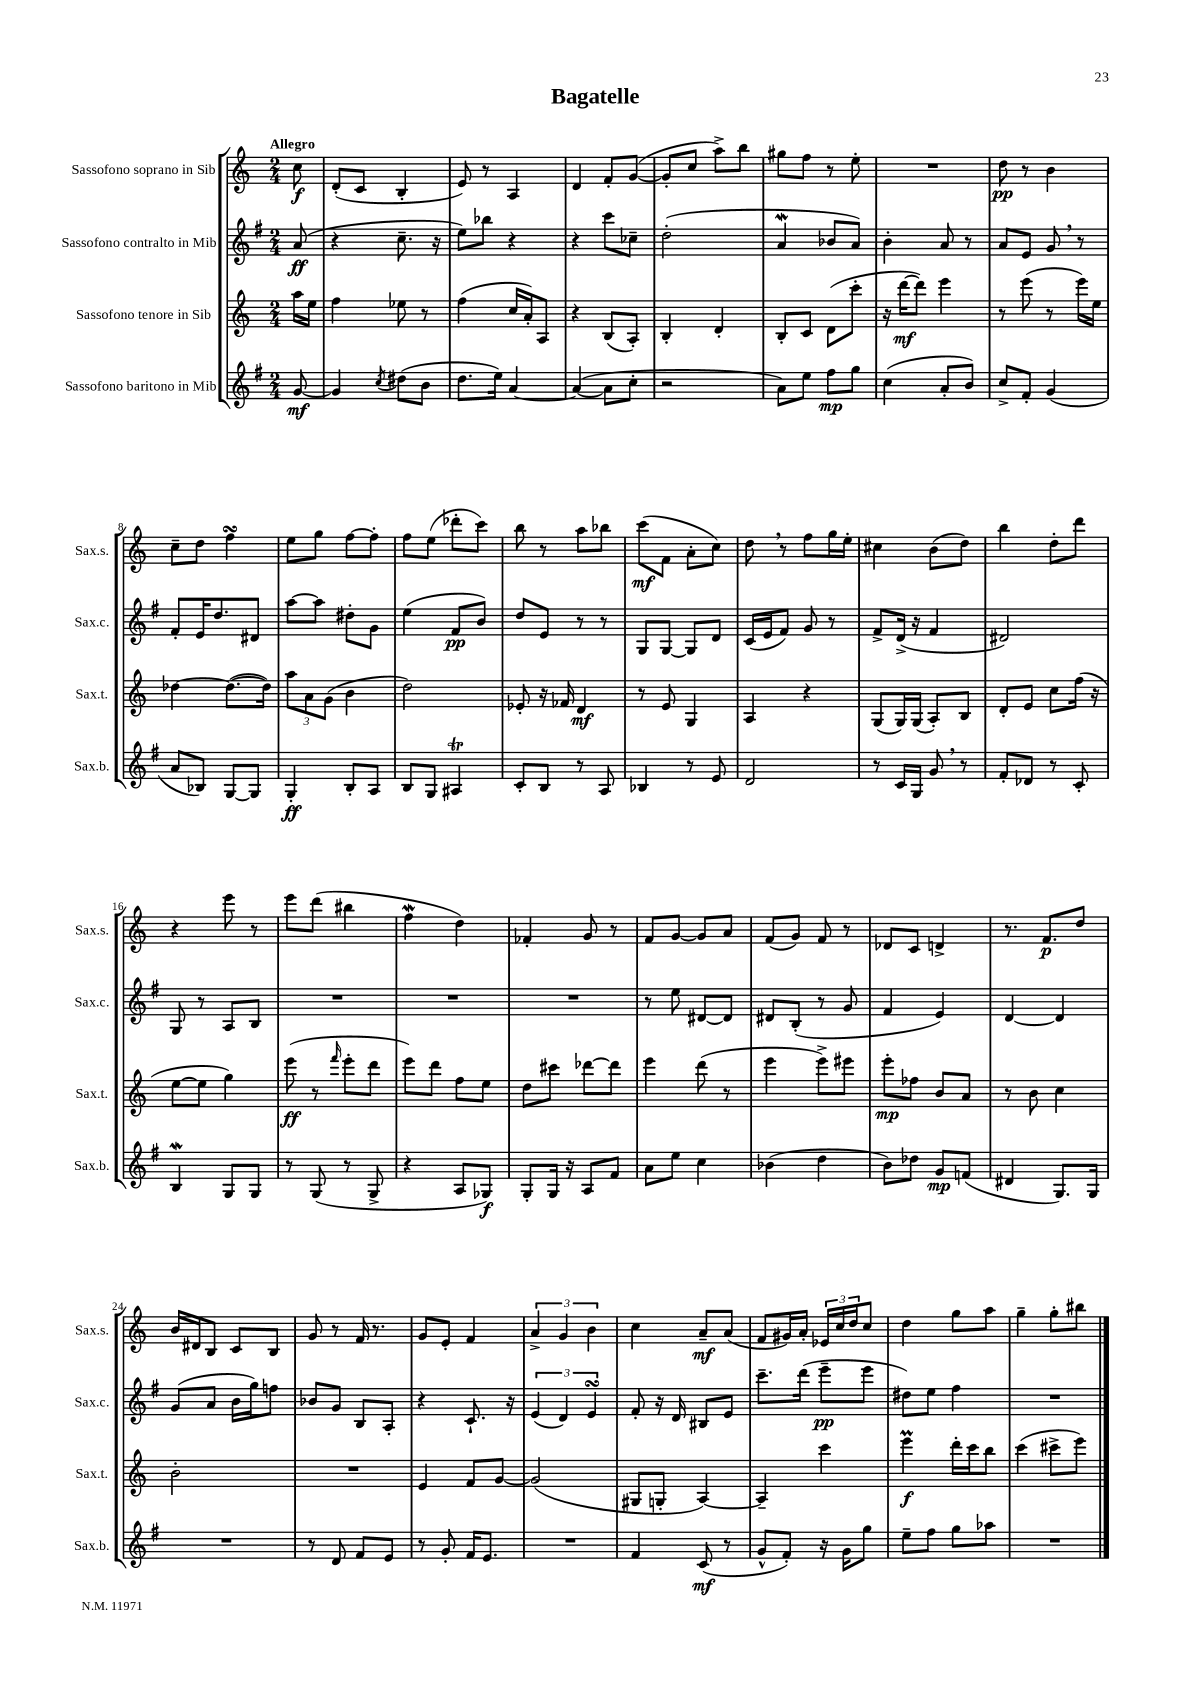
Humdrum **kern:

**kern	**dynam	**kern	**dynam	**kern	**dynam	**kern	**dynam
*part4	*part4	*part3	*part3	*part2	*part2	*part1	*part1
*staff4	*staff4	*staff3	*staff3	*staff2	*staff2	*staff1	*staff1
*I"Sassofono baritono in Mib	*	*I"Sassofono tenore in Sib	*	*I"Sassofono contralto in Mib	*	*I"Sassofono soprano in Sib	*
*I'Sax.b.	*	*I'Sax.t.	*	*I'Sax.c.	*	*I'Sax.s.	*
*clefG2	*	*clefG2	*	*clefG2	*	*clefG2	*
*k[f#]	*	*k[]	*	*k[f#]	*	*k[]	*
*M2/4	*	*M2/4	*	*M2/4	*	*M2/4	*
=	=	=	=	=	=	=	=
!	!	!	!	!	!	!LO:TX:a:B:t=Allegro	!
[8g/	mf	16aa\LL	.	(8a/	ff	8cc\	f
.	.	16ee\JJ	.	.	.	.	.
=1	=1	=1	=1	=1	=1	=1	=1
4g/]	.	4ff\	.	4r	.	(8d'/L	.
.	.	.	.	.	.	8c/J	.
8qcc/	.	.	.	.	.	.	.
(8dd#X\L	.	8ee-X\	.	8.cc~\	.	4B'/	.
8b\J	.	8r	.	.	.	.	.
.	.	.	.	16r	.	.	.
=2	=2	=2	=2	=2	=2	=2	=2
8.dd\L	.	(4ff\	.	8ee\L)	.	8e/)	.
.	.	.	.	8bb-X\J	.	8r	.
16ee\Jk)	.	.	.	.	.	.	.
[4a/	.	16cc/LL	.	4r	.	4A/	.
.	.	16a'/J)	.	.	.	.	.
.	.	8A/J	.	.	.	.	.
=3	=3	=3	=3	=3	=3	=3	=3
(4a/_	.	4r	.	4r	.	4d/	.
8a\L]	.	(8B/L	.	8ccc\L	.	8f'/L	.
8cc'\J	.	8A'/J)	.	8cc-X~\J	.	([8g/J	.
=4	=4	=4	=4	=4	=4	=4	=4
2r	.	4B'/	.	(2dd'\	.	8g'/L]	.
.	.	.	.	.	.	8cc/J	.
.	.	4d'/	.	.	.	8aa^\L)	.
.	.	.	.	.	.	8bb\J	.
=5	=5	=5	=5	=5	=5	=5	=5
8a\L)	.	8B'/L	.	4aW/	.	8gg#X\L	.
8ee\J	.	8c/J	.	.	.	8ff\J	.
8ff#\L	mp	(8d\L	.	8b-X/L	.	8r	.
8gg\J	.	8ccc'\J	.	8a/J)	.	8ee'\	.
=6	=6	=6	=6	=6	=6	=6	=6
(4cc\	.	16r	.	4b'\	.	2r	.
.	.	[16ddd\KL	mf	.	.	.	.
.	.	8ddd\J])	.	.	.	.	.
8a'/L	.	4eee\	.	8a/	.	.	.
8b/J)	.	.	.	8r	.	.	.
=7	=7	=7	=7	=7	=7	=7	=7
8cc^/L	.	8r	.	8a/L	.	8dd\	pp
8f#'/J	.	(8eee\	.	8e/J	.	8r	.
(4g/	.	8r	.	8g,/	.	4b\	.
.	.	16eee\LL)	.	8r	.	.	.
.	.	16ee\JJ	.	.	.	.	.
!!LO:LB:g=z
=8	=8	=8	=8	=8	=8	=8	=8
8a/L	.	[4dd-X\	.	8f#'/L	.	8cc~\L	.
8B-X/J)	.	.	.	16e/K	.	8dd\J	.
.	.	.	.	8.dd/	.	.	.
[8G/L	.	(8.dd-\L_	.	.	.	4ffsSSs\	.
8G/J]	.	.	.	8d#X/J	.	.	.
.	.	16dd-\Jk])	.	.	.	.	.
=9	=9	=9	=9	=9	=9	=9	=9
4G'/	ff	12aa\L	.	[8aa\L	.	8ee\L	.
.	.	12a\	.	.	.	.	.
.	.	.	.	8aa\J]	.	8gg\J	.
.	.	(12g\J	.	.	.	.	.
8B'/L	.	4b\	.	8dd#X'\L	.	[8ff\L	.
8A/J	.	.	.	8g\J	.	8ff'\J]	.
=10	=10	=10	=10	=10	=10	=10	=10
8B/L	.	2dd\)	.	(4ee\	.	8ff\L	.
8G/J	.	.	.	.	.	(8ee\J	.
4A#Xt/	.	.	.	8f#/L	pp	8ddd-X'\L	.
.	.	.	.	8b/J)	.	8ccc\J)	.
=11	=11	=11	=11	=11	=11	=11	=11
8c'/L	.	8e-X'/	.	8dd/L	.	8bb\	.
8B/J	.	16r	.	8e/J	.	8r	.
.	.	16f-X/	.	.	.	.	.
8r	.	4d/	mf	8r	.	8aa\L	.
8A/	.	.	.	8r	.	8bb-X\J	.
=12	=12	=12	=12	=12	=12	=12	=12
4B-X/	.	8r	.	8G/L	.	(8ccc\L	mf
.	.	8e/	.	[8G/J	.	8f\J	.
8r	.	4G/	.	8G/L]	.	8a'\L	.
8e/	.	.	.	8d/J	.	8cc\J)	.
=13	=13	=13	=13	=13	=13	=13	=13
2d/	.	4A/	.	(16c/LL	.	8dd,\	.
.	.	.	.	16e/J	.	.	.
.	.	.	.	8f#/J)	.	8r	.
.	.	4r	.	8g/	.	8ff\L	.
.	.	.	.	8r	.	16gg\L	.
.	.	.	.	.	.	16ee'\JJ	.
=14	=14	=14	=14	=14	=14	=14	=14
8r	.	(8G/L	.	8f#^/L	.	4cc#X\	.
16c/LL	.	16G/L)	.	(16d^/Jk	.	.	.
16G/JJ	.	(16G/JJ	.	16r	.	.	.
8g,/	.	8A'/L)	.	4f#/	.	(8b\L	.
8r	.	8B/J	.	.	.	8dd\J)	.
=15	=15	=15	=15	=15	=15	=15	=15
8f#'/L	.	8d'/L	.	2d#X/)	.	4bb\	.
8d-X/J	.	8e/J	.	.	.	.	.
8r	.	8cc\L	.	.	.	8dd'\L	.
8c'/	.	(16ff\Jk	.	.	.	8ddd\J	.
.	.	16r	.	.	.	.	.
!!LO:LB:g=z
=16	=16	=16	=16	=16	=16	=16	=16
4BW/	.	[8ee\L	.	8G/	.	4r	.
.	.	8ee\J]	.	8r	.	.	.
8G/L	.	4gg\)	.	8A/L	.	8eee\	.
8G/J	.	.	.	8B/J	.	8r	.
=17	=17	=17	=17	=17	=17	=17	=17
8r	.	(8eee\	ff	2r	.	8eee\L	.
(8G/	.	8r	.	.	.	(8ddd\J	.
.	.	16qqfff/	.	.	.	.	.
8r	.	8eee'\L	.	.	.	4bb#X\	.
8G^/	.	8ddd\J	.	.	.	.	.
=18	=18	=18	=18	=18	=18	=18	=18
4r	.	8eee\L)	.	2r	.	4ffw\	.
.	.	8ddd\J	.	.	.	.	.
8A/L	.	8ff\L	.	.	.	4dd\)	.
8G-X/J)	f	8ee\J	.	.	.	.	.
=19	=19	=19	=19	=19	=19	=19	=19
8G'/L	.	8dd\L	.	2r	.	4f-X'/	.
16G/Jk	.	8ccc#X\J	.	.	.	.	.
16r	.	.	.	.	.	.	.
8A/L	.	[8ddd-X\L	.	.	.	8g/	.
8f#/J	.	8ddd-\J]	.	.	.	8r	.
=20	=20	=20	=20	=20	=20	=20	=20
8a\L	.	4eee\	.	8r	.	8f/L	.
8ee\J	.	.	.	8ee\	.	[8g/J	.
4cc\	.	(8ddd\	.	[8d#X/L	.	8g/L]	.
.	.	8r	.	8d#/J]	.	8a/J	.
=21	=21	=21	=21	=21	=21	=21	=21
(4b-X\	.	4eee\	.	8d#X/L	.	(8f/L	.
.	.	.	.	(8B'/J	.	8g/J)	.
4dd\	.	8eee^\L)	.	8r	.	8f/	.
.	.	8eee#X\J	.	8g/	.	8r	.
=22	=22	=22	=22	=22	=22	=22	=22
8b\L)	.	8eee'\L	mp	4f#/	.	8d-X/L	.
8dd-X\J	.	8ff-X\J	.	.	.	8c/J	.
8g/L	mp	8b/L	.	4e/)	.	4dn^/	.
(8fn/J	.	8a/J	.	.	.	.	.
=23	=23	=23	=23	=23	=23	=23	=23
4d#X/	.	8r	.	[4d/	.	8.r	.
.	.	8b\	.	.	.	.	.
.	.	.	.	.	.	8.f/L	p
8.G/L)	.	4cc\	.	4d/]	.	.	.
.	.	.	.	.	.	8dd/J	.
16G/Jk	.	.	.	.	.	.	.
!!LO:LB:g=z
=24	=24	=24	=24	=24	=24	=24	=24
2r	.	2b'\	.	(8g/L	.	16b/LL	.
.	.	.	.	.	.	16d#X/J	.
.	.	.	.	8a/J	.	8B/J	.
.	.	.	.	16b\LL	.	8c/L	.
.	.	.	.	16gg\J)	.	.	.
.	.	.	.	8ffn\J	.	8B/J	.
=25	=25	=25	=25	=25	=25	=25	=25
8r	.	2r	.	8b-X/L	.	8g/	.
8d/	.	.	.	8g/J	.	8r	.
8f#/L	.	.	.	8B/L	.	16f/	.
.	.	.	.	.	.	8.r	.
8e/J	.	.	.	8A'/J	.	.	.
=26	=26	=26	=26	=26	=26	=26	=26
8r	.	4e/	.	4r	.	8g/L	.
8g'/	.	.	.	.	.	8e'/J	.
16f#/KL	.	8f/L	.	8.c`/	.	4f/	.
8.e/J	.	.	.	.	.	.	.
.	.	[8g/J	.	.	.	.	.
.	.	.	.	16r	.	.	.
=27	=27	=27	=27	=27	=27	=27	=27
2r	.	(2g/]	.	(6e/	.	6a^/	.
.	.	.	.	6d/)	.	6g/	.
.	.	.	.	6esSSS/	.	6b\	.
=28	=28	=28	=28	=28	=28	=28	=28
4f#/	.	8G#X/L	.	8f#'/	.	4cc\	.
.	.	8Gn'/J	.	16r	.	.	.
.	.	.	.	16d/	.	.	.
(8c/	mf	[4A/)	.	8B#X/L	.	8a~/L	mf
8r	.	.	.	8e/J	.	(8a/J	.
=29	=29	=29	=29	=29	=29	=29	=29
8g^^/L	.	4A~/]	.	8.ccc~\L	.	8f/L	.
8f#'/J)	.	.	.	.	.	16g#X/L)	.
.	.	.	.	(16ddd\Jk	.	16a'/JJ	.
16r	.	4ccc\	.	8eee~\L	pp	24e-X/LL	.
.	.	.	.	.	.	24cc/	.
16g\KL	.	.	.	.	.	.	.
.	.	.	.	.	.	24dd/J	.
8gg\J	.	.	.	8eee\J	.	8cc/J	.
=30	=30	=30	=30	=30	=30	=30	=30
8ee~\L	.	4eeem\	f	8dd#X\L)	.	4dd\	.
8ff#\J	.	.	.	8ee\J	.	.	.
8gg\L	.	16ddd'\LL	.	4ff#\	.	8gg\L	.
.	.	16ccc\J	.	.	.	.	.
8aa-X\J	.	8bb\J	.	.	.	8aa\J	.
=31	=31	=31	=31	=31	=31	=31	=31
2r	.	(4ccc\	.	2r	.	4gg~\	.
.	.	8ccc#X^\L	.	.	.	8gg'\L	.
.	.	8eee\J)	.	.	.	8bb#X\J	.
==	==	==	==	==	==	==	==
*-	*-	*-	*-	*-	*-	*-	*-
